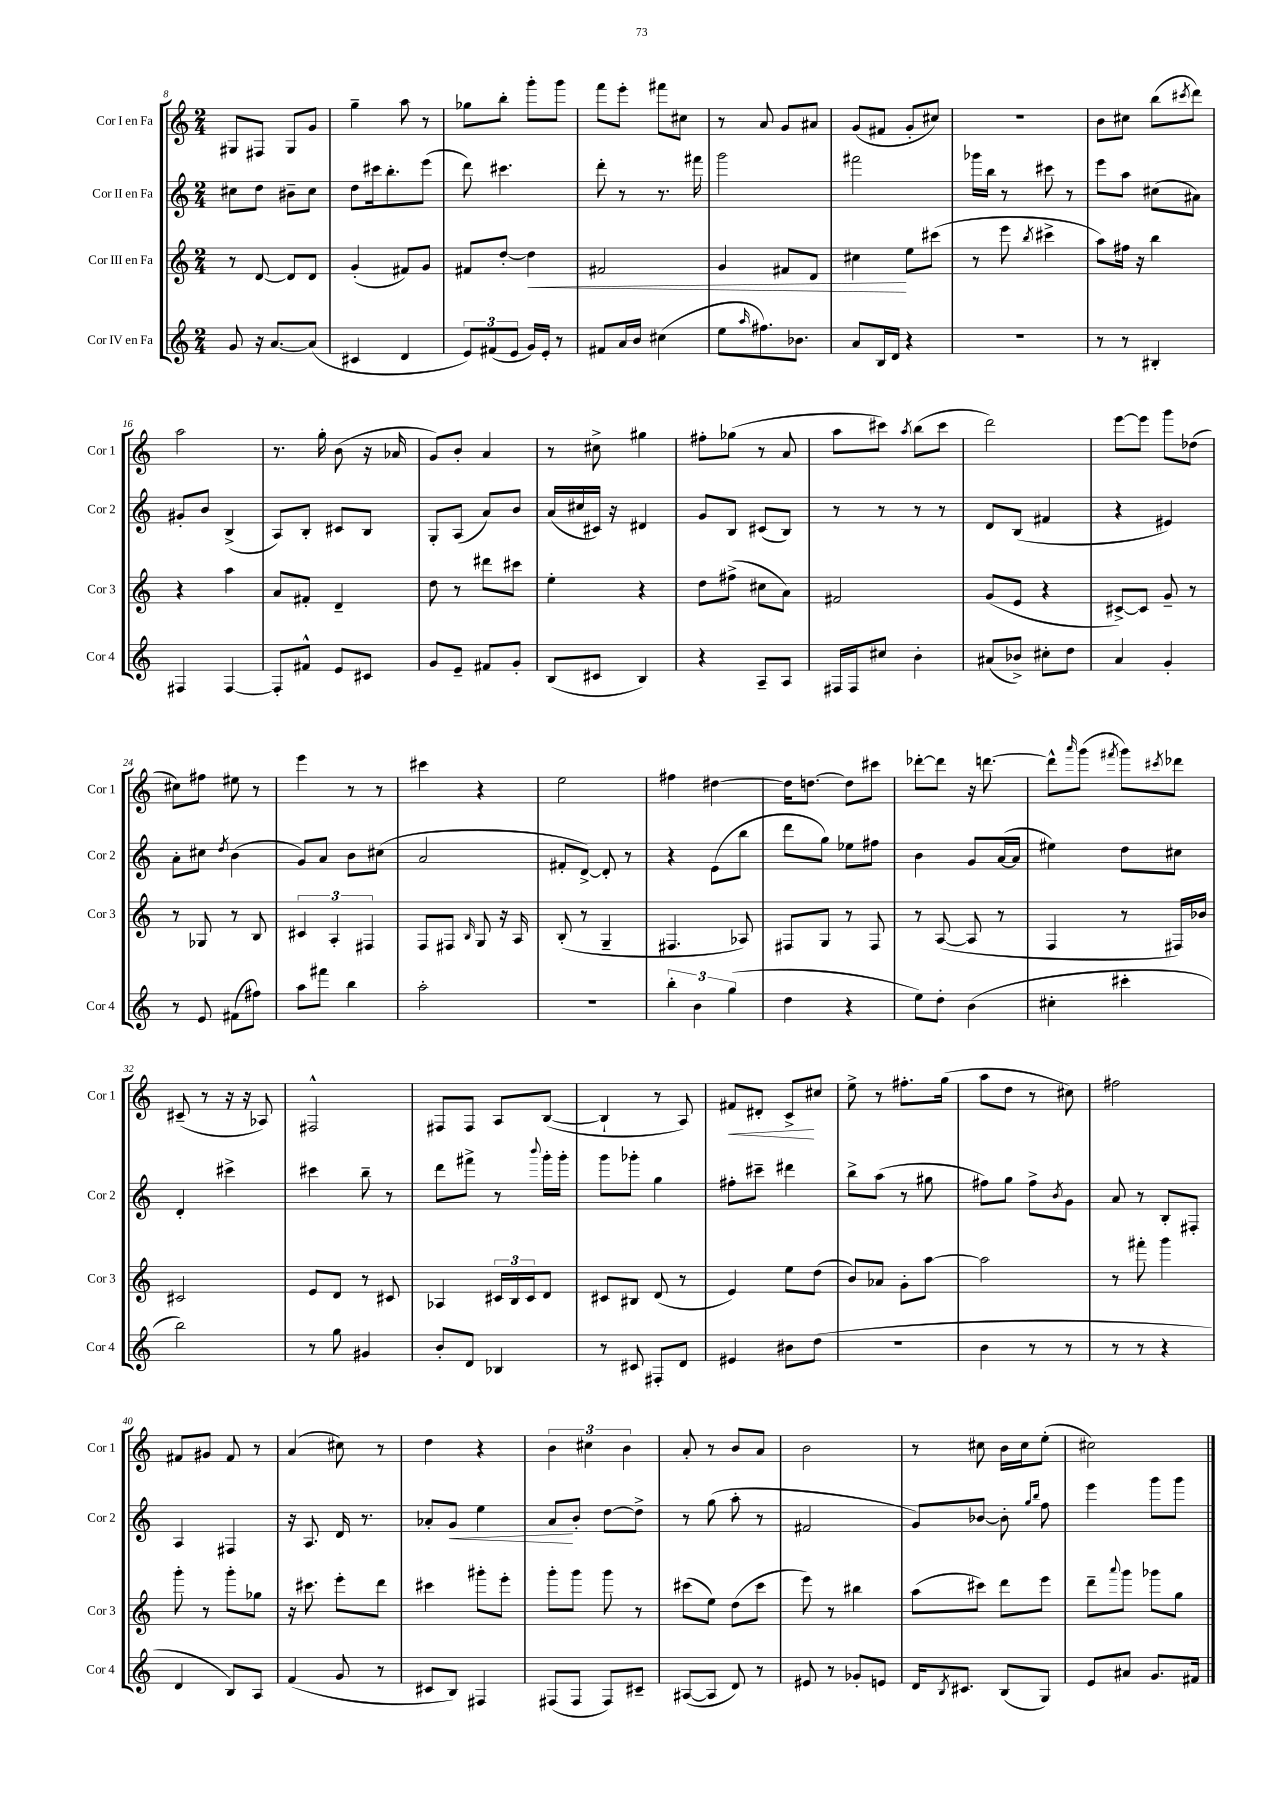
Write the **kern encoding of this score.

**kern	**kern	**kern	**kern
*staff4	*staff3	*staff2	*staff1
*clefG2	*clefG2	*clefG2	*clefG2
*k[]	*k[]	*k[]	*k[]
*M2/4	*M2/4	*M2/4	*M2/4
8g	8r	8cc#	8G#
16r	[8d	8dd	8F#
[8.a	.	.	.
.	8d]	8b#~	8G#
(8a]	8d	8cc#	8g
=	=	=	=
4c#	(4g'	8dd	4gg~
.	.	16ccc#	.
.	.	8.bb'	.
4d	8f#)	.	8aa
.	8g	(8eee	8r
=	=	=	=
12e)	8f#	8ddd)	8gg-
(12f#	.	.	.
.	[8dd'	4.ccc#	8bb'
12e	.	.	.
16g)	4dd]	.	8ggg'
16e'	.	.	.
8r	.	.	8ggg
=	=	=	=
8f#	2f#	8ddd'	8fff
16a	.	8r	8eee'
16b	.	.	.
(4cc#	.	8.r	8fff#
.	.	.	8cc#
.	.	16fff#	.
=	=	=	=
8ee	4g	2ggg	8r
16qqaa	.	.	.
8.ff#)	.	.	8a
.	8f#	.	8g
8.b-	.	.	.
.	8d	.	8a#
=	=	=	=
8a	4cc#	2fff#	(8g
16B	.	.	8f#
16d	.	.	.
4r	8ee	.	8g'
.	(8ccc#	.	8cc#)
=	=	=	=
2r	8r	16ggg-	2r
.	.	16bb	.
.	8eee	8r	.
.	8qbb	.	.
.	4ccc#^	8ccc#	.
.	.	8r	.
=	=	=	=
8r	8aa)	8eee	8b
8r	16ff#	8aa	8cc#
.	16r	.	.
4B#'	4bb	(8cc#	(8bb
.	.	.	8qccc#
.	.	8a#)	8ddd)
=	=	=	=
4F#	4r	8g#'	2aa
.	.	8b	.
[4F#	4aa	(4B^	.
=	=	=	=
8F#']	8a	8A)	8.r
8f#^^	8f#'	8B'	.
.	.	.	16gg'
8e	4d~	8c#	(8b
8c#	.	8B	16r
.	.	.	16a-
=	=	=	=
8g	8dd	8G'	8g)
8e~	8r	(8A	8b'
8f#	8ddd#	8a)	4a
8g'	8ccc#	8b	.
=	=	=	=
(8B	4ee'	(16a	8r
.	.	16cc#	.
8c#	.	16c#)	8cc#^
.	.	16r	.
4B)	4r	4d#	4gg#
=	=	=	=
4r	8dd	8g	8ff#'
.	(8ff#^	8B	(8gg-
8A~	8cc#	(8c#	8r
8A	8a)	8B)	8a
=	=	=	=
16F#	2f#	8r	8aa
16F#	.	.	.
8cc#	.	8r	8ccc#)
.	.	.	8qaa
4b'	.	8r	(8bb
.	.	8r	8ccc#
=	=	=	=
(8a#	(8g	8d	2ddd)
8b-^)	8e	(8B	.
8cc#'	4r	4f#	.
8dd	.	.	.
=	=	=	=
4a	[8c#^)	4r	[8eee
.	8c#]	.	8eee]
4g'	8g~	4e#)	8ggg
.	8r	.	(8dd-
=	=	=	=
8r	8r	8a'	8cc#)
8e	8G-	8cc#	8ff#
.	.	8qdd	.
(8f#	8r	(4b	8ee#
8ff#)	8B	.	8r
=	=	=	=
8aa	6c#	8g)	4eee
8fff#	.	8a	.
.	6A'	.	.
4bb	.	8b	8r
.	6F#	.	.
.	.	(8cc#	8r
=	=	=	=
2aa'	8F	2a	4ccc#
.	8F#	.	.
.	16qqB	.	.
.	8G	.	4r
.	16r	.	.
.	16A	.	.
=	=	=	=
2r	(8B'	8f#'	2ee
.	8r	[8d^)	.
.	4G~	8d']	.
.	.	8r	.
=	=	=	=
6bb'	4.F#	4r	4ff#
6b	.	.	.
.	.	(8e	[4dd#
(6gg	.	.	.
.	8A-)	8bb	.
=	=	=	=
4dd	8F#	8ddd	16dd#]
.	.	.	[8.dd
.	8G	8gg)	.
4r	8r	8ee-	8dd]
.	8F#	8ff#	8ccc#
=	=	=	=
8ee)	8r	4b	[8ddd-'
8dd'	([8A	.	8ddd-]
(4b	8A]	8g	16r
.	.	.	[8.ddd
.	8r	([16a	.
.	.	16a]	.
=	=	=	=
4cc#'	4F	4ee#)	8ddd^^]
.	.	.	16qqaaa
.	.	.	(8ggg
.	.	.	8qfff#
4ccc#'	8r	8dd	8ggg)
.	.	.	8qccc#
.	16F#)	8cc#	8ddd-
.	16b-	.	.
=	=	=	=
2bb)	2c#	4d'	(8c#~
.	.	.	8r
.	.	4ccc#^	16r
.	.	.	16r
.	.	.	8A-)
=	=	=	=
8r	8e	4ccc#	2F#^^
8gg	8d	.	.
4g#	8r	8bb~	.
.	8c#	8r	.
=	=	=	=
8b'	4A-	8ddd	8F#
8d	.	8fff#^	8F#
4B-	24c#	8r	8A
.	24B	.	.
.	24c#	.	.
.	.	8qqbbb	.
.	8d	16ggg'	([8B
.	.	16ggg'	.
=	=	=	=
8r	8c#	8ggg	4B`]
8c#	8B#	8ggg-'	.
8F#'	(8d	4gg	8r
8d	8r	.	8A)
=	=	=	=
4e#	4e)	8ff#'	8f#
.	.	8ccc#~	8d#'
8b#	8ee	4ddd#	8c^
(8dd	(8dd	.	8cc#
=	=	=	=
2r	8b)	8bb^	8ee^
.	8a-	(8aa	8r
.	8g'	8r	8.ff#'
.	[8aa	8gg#	.
.	.	.	(16gg
=	=	=	=
4b	2aa]	8ff#)	8aa
.	.	8gg	8dd
8r	.	8ff#^	8r
.	.	8qb	.
8r	.	8g	8cc#)
=	=	=	=
8r	8r	8a	2ff#
8r	8fff#'	8r	.
4r	4ggg	8B'	.
.	.	8F#'	.
=	=	=	=
4d	8ggg'	4A	8f#
.	8r	.	8g#
8B)	8ggg'	4F#	8f#
8A	8gg-	.	8r
=	=	=	=
(4f	16r	16r	(4a
.	8.ccc#	8.A	.
8g	8eee'	16d	8cc#)
.	.	8.r	.
8r	8ddd	.	8r
=	=	=	=
8c#	4ccc#	8a-'	4dd
8B)	.	8g	.
4F#	8ggg#'	4ee	4r
.	8eee'	.	.
=	=	=	=
(8F#	8ggg'	8a	6b
8F#	8ggg	8b'	.
.	.	.	6cc#
8F#)	8ggg	[8dd	.
.	.	.	6b
8c#~	8r	8dd^]	.
=	=	=	=
([8A#	(8ccc#	8r	8a'
8A#]	8ee)	(8gg	8r
8d)	(8dd	8aa'	8b
8r	8ccc#	8r	8a
=	=	=	=
8e#	8eee)	2f#	2b
8r	8r	.	.
8g-'	4bb#	.	.
8e	.	.	.
=	=	=	=
16d	(8aa	8g)	8r
8qB	.	.	.
8.c#	.	.	.
.	8ccc#)	[8b-	8cc#
(8B	8ddd	8b-']	16b
.	.	.	16cc#
.	.	16qqgg	.
.	.	16qqbb	.
8G)	8eee	8ff	(8ee'
=	=	=	=
8e	8ddd~	4eee	2cc#)
.	8qqaaa	.	.
8a#	8ggg	.	.
8.g	8ggg-	8ggg	.
.	8gg	8ggg	.
16f#	.	.	.
==	==	==	==
*-	*-	*-	*-
